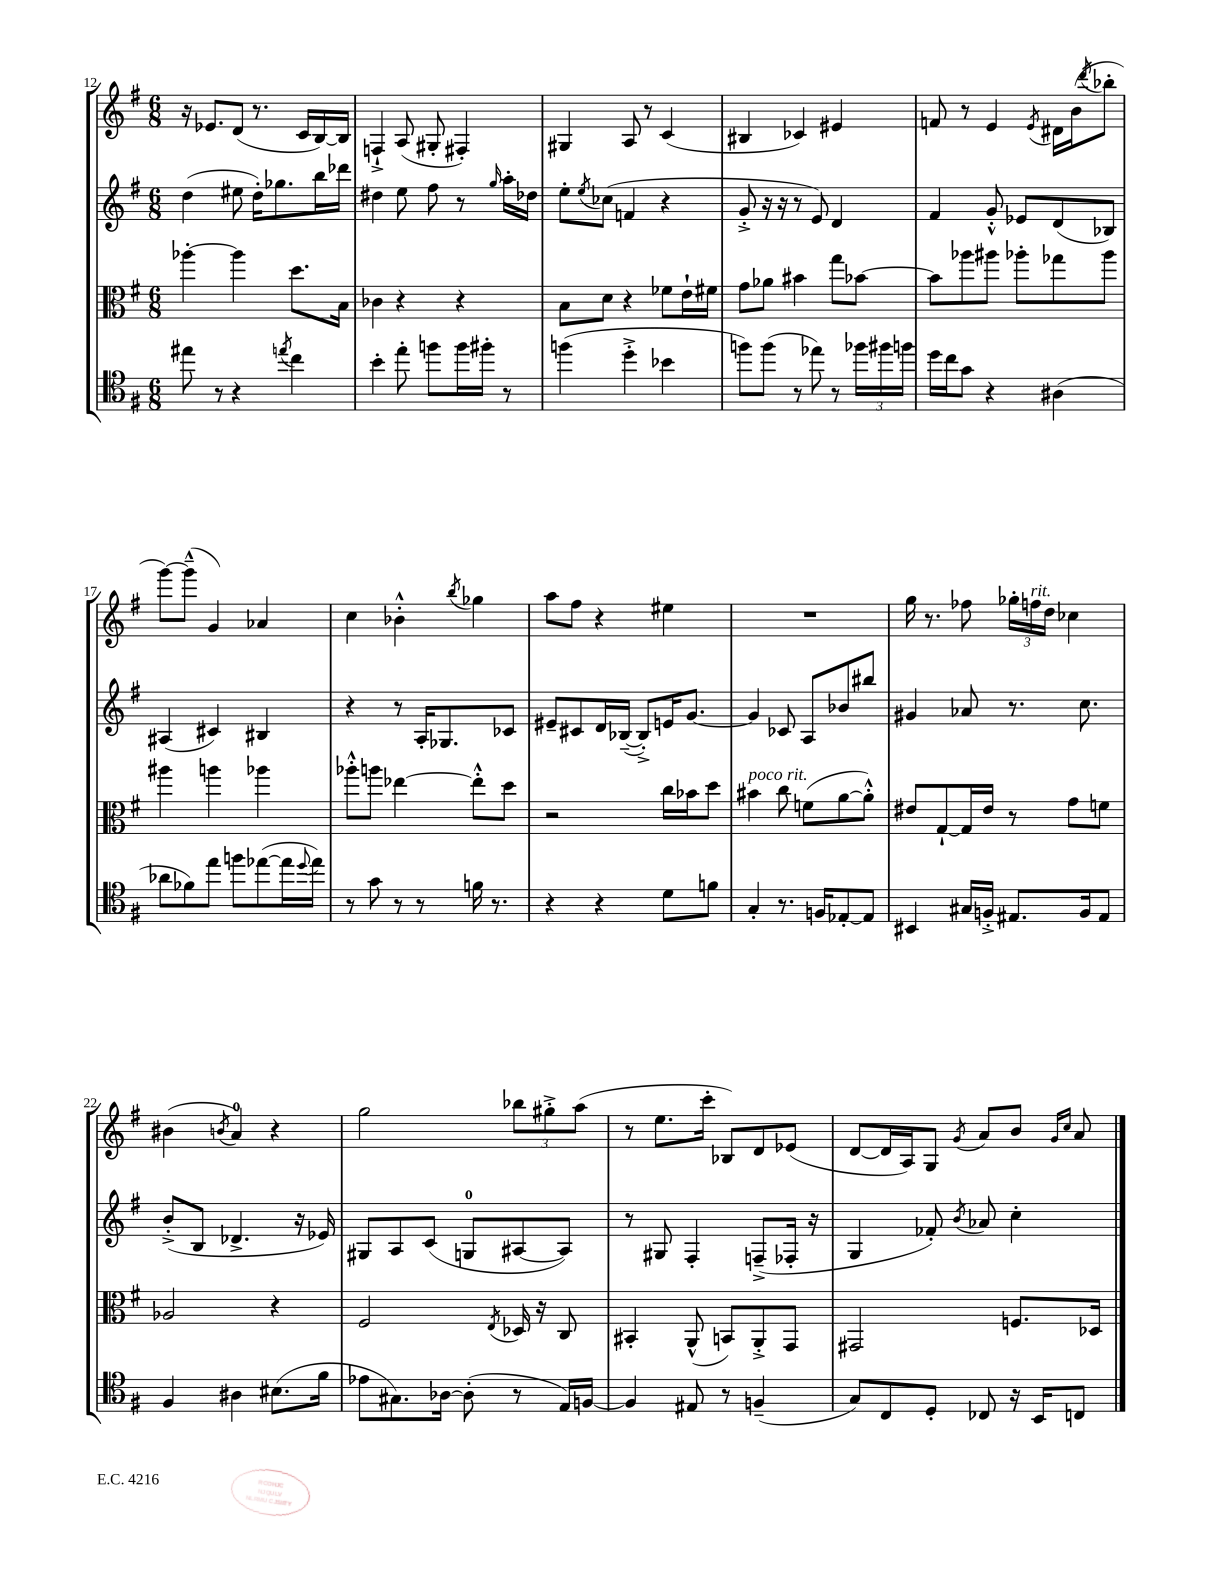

**kern	**kern	**kern	**kern
*staff4	*staff3	*staff2	*staff1
*clefC4	*clefC3	*clefG2	*clefG2
*k[f#]	*k[f#]	*k[f#]	*k[f#]
*M6/8	*M6/8	*M6/8	*M6/8
8ee#	[4aa-'	(4dd	16r
.	.	.	8.e-
8r	.	.	.
4r	4aa-]	8ee#	(8d
.	.	16dd')	8.r
.	.	8.gg-	.
8qee	.	.	.
4cc	8.dd	.	.
.	.	.	16c
.	.	16bb	[16B)
.	16B	16ddd-	16B]
=	=	=	=
4b'	4c-	4dd#	4F`^
8ee'	4r	8ee	(8A
8ff	.	8ff#	8G#'
16ff	4r	8r	4F#')
16ff#'	.	.	.
.	.	16qqgg	.
8r	.	16aa'	.
.	.	16dd-	.
=	=	=	=
(4ff	8B	8ee'	4G#
.	.	8qee	.
.	8d	(8cc-	.
4dd'^	4r	4f	8A
.	.	.	8r
4b-	8f-	4r	(4c
.	16e`	.	.
.	16f#	.	.
=	=	=	=
8ff)	8g	8g'^	4B#
(8ff	8a-	16r	.
.	.	16r	.
8r	4b#	8r	4c-)
8ee-)	.	8e)	.
8r	8gg	4d	4e#
24ff-	[8b-	.	.
24ff#	.	.	.
24ff	.	.	.
=	=	=	=
16dd	8b-]	4f#	8f
16cc	.	.	.
8g	8aa-	.	8r
4r	8aa#	8g'^^	4e
.	8aa-'	8e-	.
.	.	.	8qe
(4A#	8gg-	(8d	16d#
.	.	.	(16b
.	.	.	8qddd
.	8aa-	8B-)	8bb-'
=	=	=	=
8a-	4aa#	(4A#	[8ggg)
8f-)	.	.	(8ggg~^^]
8ee	4aa	4c#)	4g)
8ff	.	.	.
([8ee-	4aa-	4B#	4a-
16ee-]	.	.	.
8qqdd	.	.	.
16ee-)	.	.	.
=	=	=	=
8r	8aa-'^^	4r	4cc
8g	8aa	.	.
8r	[4ee-	8r	4b-'^^
8r	.	16A'	.
.	.	8.G-	.
.	.	.	8qbb
16f	8ee-'^^]	.	4gg-
8.r	.	.	.
.	8dd	8c-	.
=	=	=	=
4r	2r	8e#~	8aa
.	.	8c#	8ff#
4r	.	16d	4r
.	.	([16B-~	.
.	.	8B-'^])	.
8d	16cc	16e	4ee#
.	16b-	[8.g	.
8f	8dd	.	.
=	=	=	=
4G'	4b#	4g]	2.r
8.r	8cc	8c-	.
.	(8f	8A	.
16F	.	.	.
[8E-'	[8a	8b-	.
8E-]	8a'^^])	8bb#	.
=	=	=	=
4BB#	8e#	4g#	16gg
.	.	.	8.r
.	[8G`	.	.
16G#	16G]	8a-	8ff-
16F'^	16e#	.	.
8.E#	8r	8.r	24gg-'
.	.	.	24ff
.	.	.	24dd
.	8g	.	4cc-
16F	.	8.cc	.
8E#	8f	.	.
=	=	=	=
4F#	2A-	(8b'^	(4b#
.	.	8B	.
.	.	.	8qb
4A#	.	4.d-^	4a)
(8.B#	4r	.	4r
.	.	16r	.
16f#	.	16e-)	.
=	=	=	=
8e-	2F#	8G#	2gg
8.G#)	.	8A	.
.	.	(8c	.
[16A-	.	.	.
(8A-']	.	8G	.
.	8qE	.	.
8r	16D-	[8A#	12bb-
.	16r	.	.
.	.	.	12gg#'^
16E)	8C	8A#])	.
.	.	.	(12aa
[16F	.	.	.
=	=	=	=
4F]	4BB#'	8r	8r
.	.	8G#	8.ee
8E#	(8AA^^	4F#'	.
.	.	.	16ccc'
8r	8BB)	.	8B-)
(4F~	8AA'^	(8F~^	8d
.	8GG	16F-'	(8e-
.	.	16r	.
=	=	=	=
8G)	2GG#	4G	[8d
8C	.	.	16d]
.	.	.	16A)
8D'	.	8f-')	8G
.	.	8qb	8qg
8C-	.	8a-	8a
16r	8.F	4cc'	8b
16BB	.	.	.
.	.	.	16qqg
.	.	.	16qqcc
8C	.	.	8a
.	16D-	.	.
==	==	==	==
*-	*-	*-	*-
